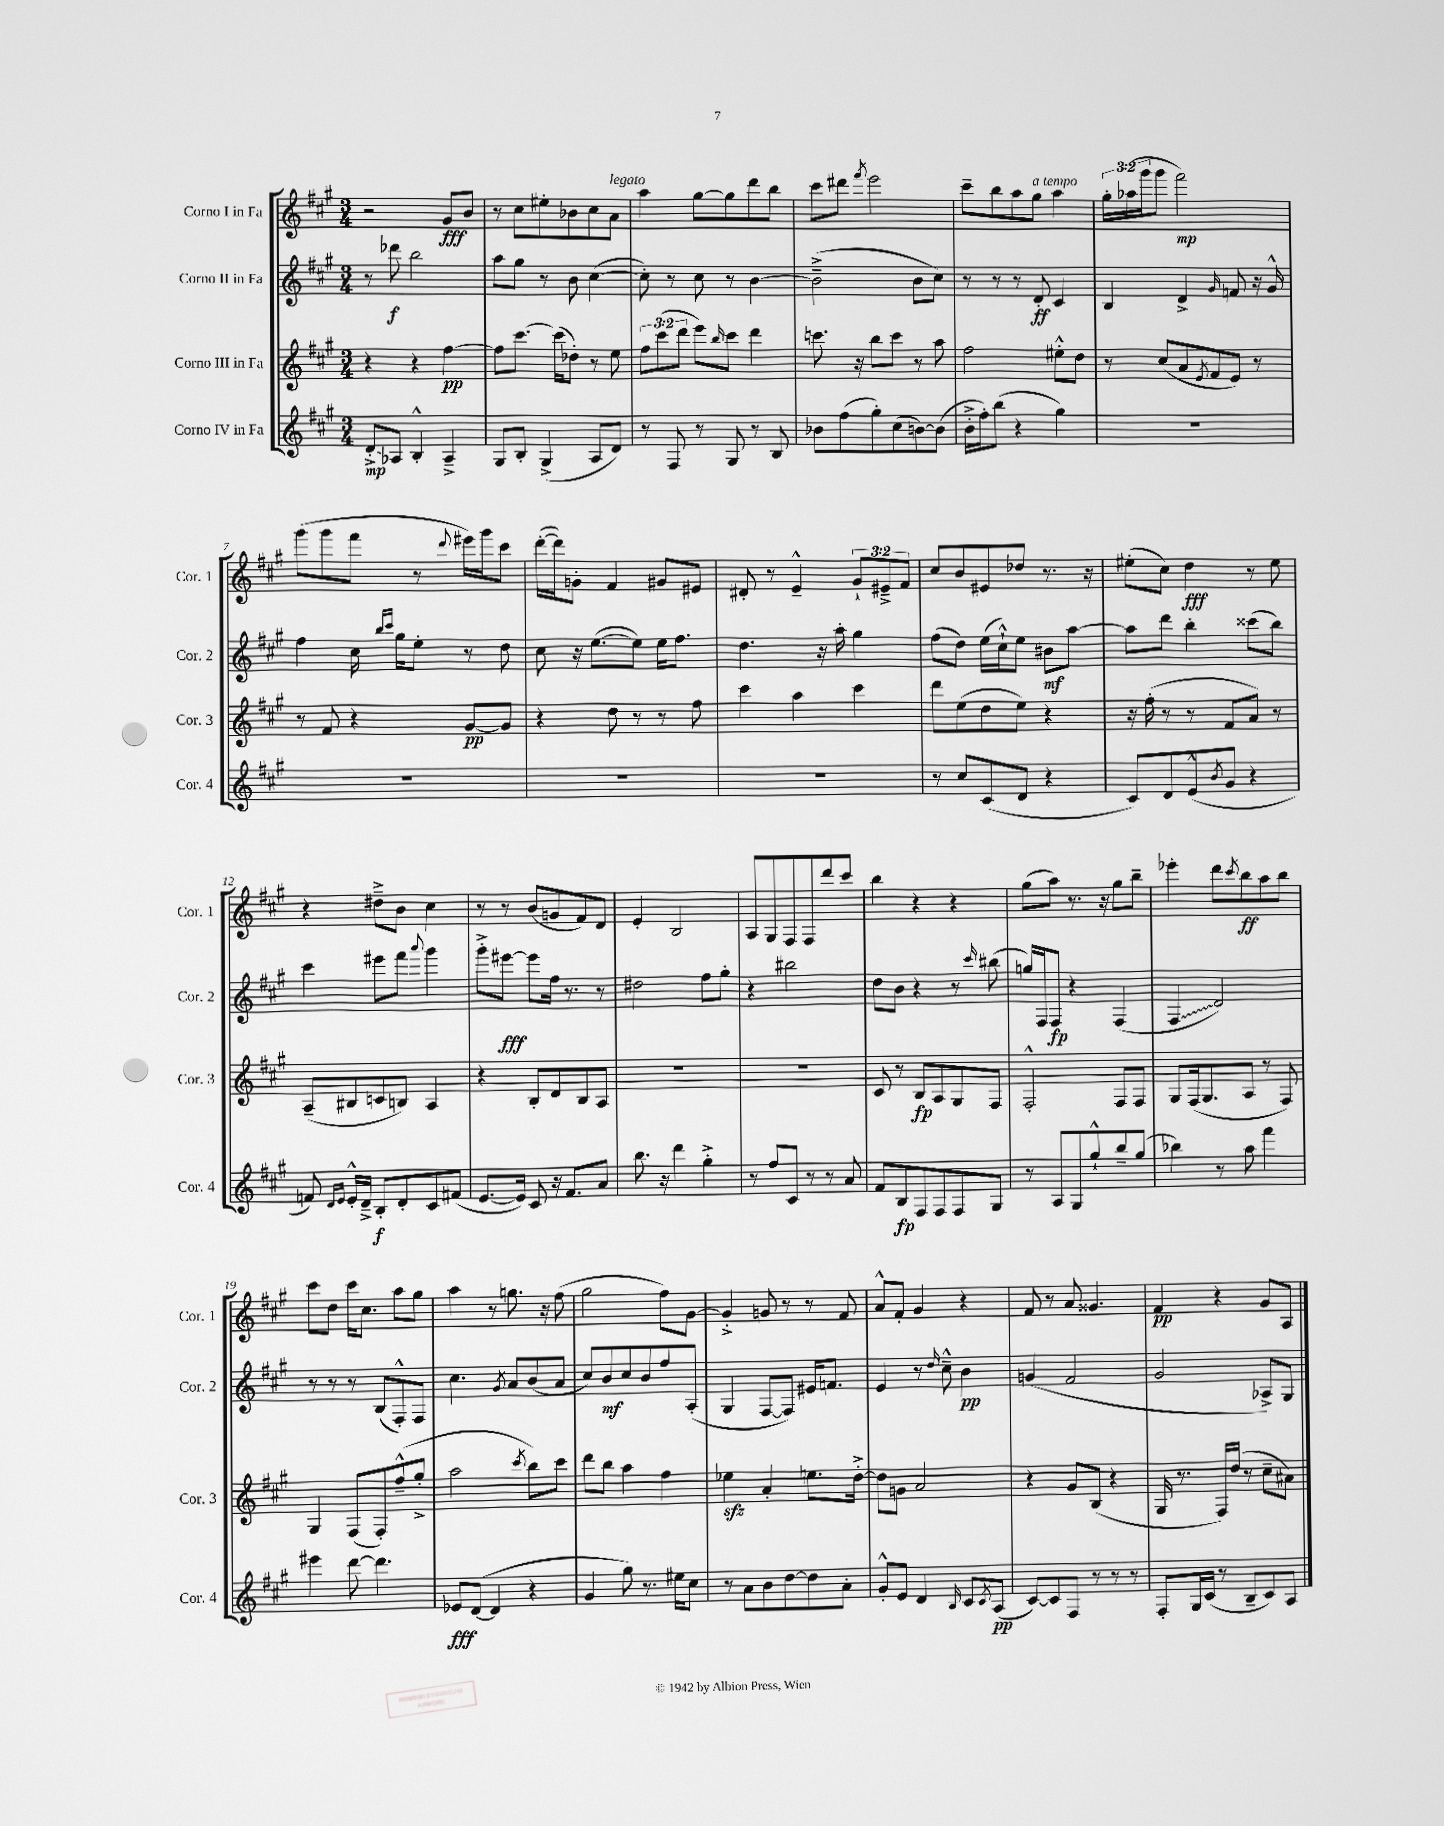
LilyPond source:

<<
\new StaffGroup <<
\new Staff = "s0" \with { instrumentName = "Corno I in Fa" shortInstrumentName = "Cor. 1" } {
    \clef treble \key a \major \numericTimeSignature \time 3/4 \override Staff.TupletNumber.text = #tuplet-number::calc-fraction-text
    r2 gis'8\fff b'8 |
    r8 cis''8 eis''8-. bes'8 cis''8 a'8^\markup { \italic "legato" } |
    a''4 gis''8~ gis''8 d'''8 b''8 |
    cis'''8 dis'''8 \acciaccatura { fis'''8 } e'''2 |
    cis'''8-- b''8 a''8 gis''8^\markup { \italic "a tempo" } a''4 |
    \tuplet 3/2 { gis''16-. aes''16( gis'''16 } gis'''8 fis'''2\mp) |
    gis'''8( gis'''8 fis'''8 r8 \appoggiatura { d'''8 } eis'''16) gis'''16 cis'''8 |
    d'''16~-.( d'''16) g'8-. fis'4 gis'8 eis'8 |
    dis'8-. r8 e'4---^ \tuplet 3/2 { gis'8-! eis'8---> fis'8 } |
    cis''8 b'8 eis'8 des''8 r8. r16 |
    eis''8-.( cis''8) d''4\fff r8 eis''8 |
    r4 dis''8---> b'8 cis''4 |
    r8 r8 b'8( g'8 fis'8) d'8 |
    e'4-. b2 |
    a8 gis8 fis8 fis8 d'''8 cis'''8 |
    b''4 r4 r4 |
    gis''8( a''8) r8. r16 gis''8 b''8-- |
    ees'''4-. d'''8 \acciaccatura { cis'''8 } b''8\ff a''8 b''8 |
    cis'''8 d''8 cis'''16 cis''8. a''8 gis''8 |
    a''4 r8 g''8. r16 fis''8( |
    gis''2 fis''8) gis'8~ |
    gis'4-.-> g'8 r8 r8 fis'8 |
    a'8-^ fis'8-. gis'4 r4 |
    fis'8 r8 a'8 gisis'4. |
    fis'4\pp r4 gis'8 a8 \bar "|." |
}
\new Staff = "s1" \with { instrumentName = "Corno II in Fa" shortInstrumentName = "Cor. 2" } {
    \clef treble \key a \major \numericTimeSignature \time 3/4
    r8 des'''8\f b''2 |
    a''8 gis''8 r8 b'8 cis''4~( |
    cis''8-.) r8 cis''8 r8 b'4~ |
    b'2--->( b'8 cis''8) |
    r8 r8 r8 d'8-.\ff cis'4 |
    b4 d'4-> \grace { gis'16 } f'8 r16 gis'16-^ |
    fis''4 cis''16 \grace { b''16 cis'''16 } gis''16 e''8-. r8 d''8 |
    cis''8 r16 e''8.~( e''8) e''16 fis''8. |
    d''4. r16 a''16-. gis''4 |
    fis''8( d''8) e''16( cis''16-!-^) e''8 bis'8\mf a''8~ |
    a''8 d'''8 b''4-. cisis'''8( b''8) |
    cis'''4 eis'''8 fis'''8 \appoggiatura { a'''8 } gis'''4 |
    gis'''8-.-> eis'''8~\fff eis'''8 fis''16 r8. r8 |
    dis''2 fis''8 gis''8-. |
    r4 bis''2 |
    d''8 b'8 r4 r8 \grace { cis'''16 } bis''8( |
    g''16) fis16 fis8\fp r4 fis4( |
    \once \override Glissando.style = #'zigzag fis4\glissando d'2) |
    r8 r8 r8 b8( fis8-.-^) fis8 |
    cis''4. \acciaccatura { gis'8 } a'8 b'8( a'8 |
    cis''8) b'8\mf cis''8 b'8 fis''8 a8-.( |
    gis4 fis8~ fis8) eis'16 f'8. |
    e'4 r8 \grace { d''16 } cis''8---^ b'4\pp |
    g'4( fis'2 |
    gis'2 aes8->) gis8 \bar "|." |
}
\new Staff = "s2" \with { instrumentName = "Corno III in Fa" shortInstrumentName = "Cor. 3" } {
    \clef treble \key a \major \numericTimeSignature \time 3/4 \override Staff.TupletNumber.text = #tuplet-number::calc-fraction-text
    r4 r4 fis''4~\pp |
    fis''8 cis'''8.~ cis'''16( des''8-.) r8 e''8 |
    \tuplet 3/2 { fis''8 cis'''8( d'''8 } e'''8) \grace { b''16 } cis'''8 d'''4 |
    c'''8. r16 b''8 c'''8 r8 a''8 |
    fis''2 eis''8-.-^ d''8 |
    r8 cis''8( a'8 \acciaccatura { e'8 } fis'8 e'8) r8 |
    r8 fis'8 r4 gis'8~\pp gis'8 |
    r4 d''8 r8 r8 fis''8 |
    cis'''4 a''4 cis'''4 |
    d'''8 e''8( d''8 e''8) r4 |
    r16 fis''16-.( r8 r8 fis'8 a'8) r8 |
    a8--( bis8 c'8 b8) a4 |
    r4 b8-. d'8 b8 a8 |
    R2. |
    R2. |
    cis'8 r8 b8\fp a8 gis8 fis8 |
    fis2-.-^ fis8 fis8 |
    gis8 fis16( gis8. a8 r8 fis8) |
    gis4 fis8( fis8-.) fis''8---^( gis''8-.-> |
    a''2 \acciaccatura { cis'''8 } b''8) cis'''8 |
    d'''8 b''8 a''4 fis''4 |
    ees''4\sfz a'4-. e''8. d''16~-.-> |
    d''8 g'8 a'2 |
    r4 gis'8 b8( r4 |
    gis16 r8. fis16) d''16( r8 cis''8-- ais'8) \bar "|." |
}
\new Staff = "s3" \with { instrumentName = "Corno IV in Fa" shortInstrumentName = "Cor. 4" } {
    \clef treble \key a \major \numericTimeSignature \time 3/4
    d'8-.->\glissando\mp aes8 b4-.-^ aes4---> |
    gis8 b8-. gis4->( a8 d'8) |
    r8 fis8 r8 gis8 r8 b8 |
    bes'8 fis''8( gis''8-.) cis''8( b'8~) b'8( |
    b'16-.-> fis''16-.) b''8( r4 gis''4) |
    R2. |
    R2. |
    R2. |
    R2. |
    r8 cis''8 cis'8( d'8 r4 |
    cis'8) d'8 e'8-^( \acciaccatura { b'8 } gis'8 r4 |
    f'8) \grace { d'16 e'16 } e'16-.-^ d'16---> b8-.\f d'8-. cis'8 fis'8( |
    e'8.~ e'16) cis'8 r16 fis'8. a'8 |
    b''8. r16 d'''4 gis''4-.-> |
    r8 fis''8 cis'8 r8 r8 a'8 |
    fis'8 b8\fp fis8 fis8 fis8 gis8 |
    r8 a8 gis8 gis''8-!-^ b''8-- gis''8( |
    bes''4) r8 a''8 fis'''4 |
    eis'''4 d'''8~ d'''4. |
    ees'8\fff d'8~( d'4 r4 |
    gis'4 gis''8) r8. eis''16 cis''8 |
    r8 a'8 b'8 d''8~ d''8 a'8-. |
    gis'8-.-^ e'8 d'4 \grace { b16 } cis'8 \acciaccatura { cis'8 } a8\pp( |
    cis'8~) cis'8 fis8 r8 r8 r8 |
    fis8-. gis16 cis'16( r8 b8-- cis'8) a8 \bar "|." |
}
>>
>>
